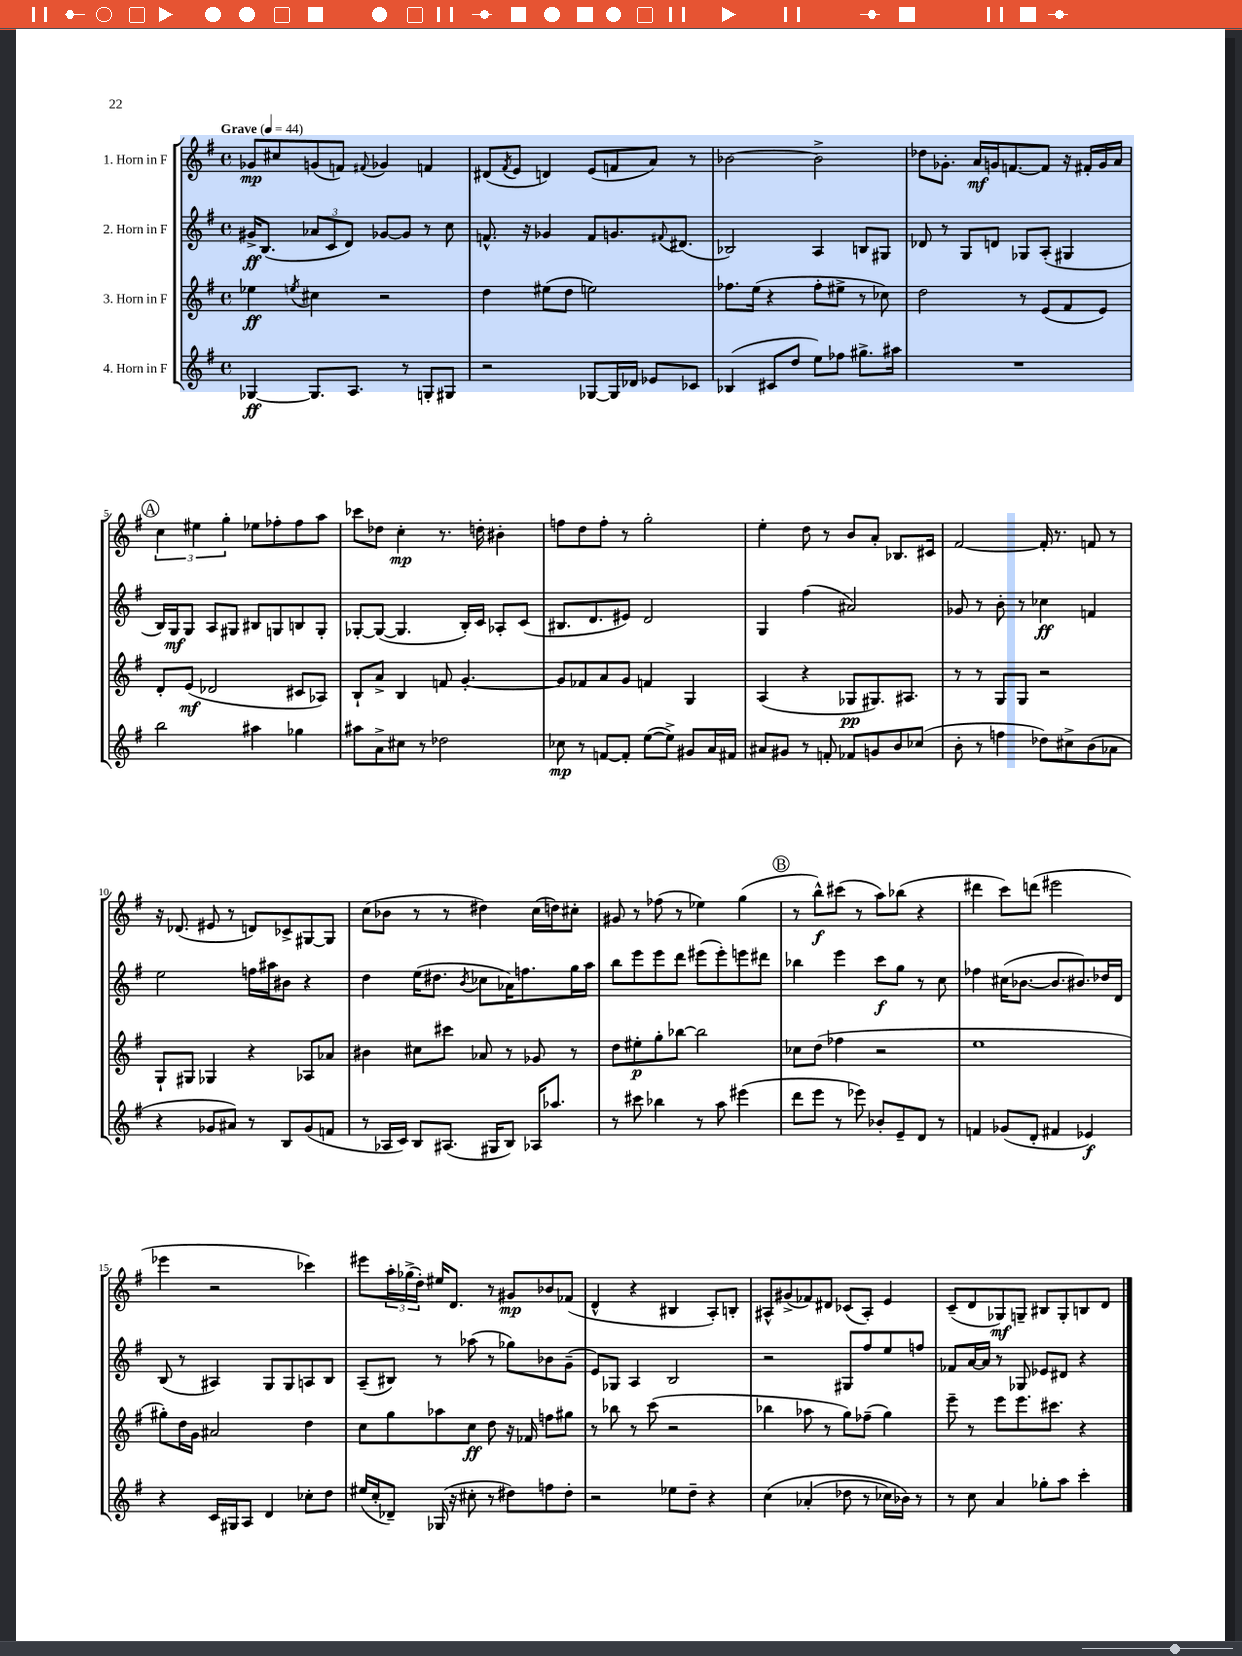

**kern	**kern	**kern	**kern
*staff4	*staff3	*staff2	*staff1
*clefG2	*clefG2	*clefG2	*clefG2
*k[f#]	*k[f#]	*k[f#]	*k[f#]
*M4/4	*M4/4	*M4/4	*M4/4
*met(c)	*met(c)	*met(c)	*met(c)
*MM44	*MM44	*MM44	*MM44
[4G-/	4ee-\	16g#^/LK	8g-/L
.	.	(8.B/J	.
.	.	.	8cc#/
.	8qee/	.	.
8.G-/]L	4cc#\	12a-/L	(8g/
.	.	12c/	.
.	.	.	8f/J)
.	.	12d/J)	.
8.A/J	.	.	.
.	.	.	8qqf#/
.	2r	[8g-/L	4g-/
8r	.	8g-/]J	.
8G'/L	.	8r	4f/
8G#/J	.	8cc\	.
=	=	=	=
2r	4dd\	8.f^^/	(8d#/L
.	.	.	8qf#/
.	.	.	8e/J
.	.	16r	.
.	(8ee#\L	4g-/	4d/)
.	8dd\J	.	.
[8G-/L	2ee\)	8f/L	(8e/L
16G-/]L	.	8.g/	8f/
16d-/JJ	.	.	.
8e-/L	.	.	8a/J)
.	.	8qqf#/	.
.	.	(8.d#/J	.
8c-/J	.	.	8r
=	=	=	=
(4B-/	8.ff-\L	2B-/)	[2b-\
.	(16ee\Jk	.	.
8c#/L	4r	.	.
8dd/J	.	.	.
8ee\L)	8ff-'\L	4A/	2b-^\]
8ff-\J	8ee#^\J	.	.
8.gg#^\L	8r	8B/L	.
.	8cc-\)	8G#/J	.
16aa#\Jk	.	.	.
=	=	=	=
1r	2dd\	8d-/	8dd-\L
.	.	8r	8.g-'\J
.	.	8G/L	.
.	.	.	16a/LL
.	.	8d/J	16g/J
.	.	.	[8.f/
.	8r	8G-/L	.
.	(8e/L	(8A'/J	8f/]J
.	8f#/	4G#/	16r
.	.	.	16f#'/LL
.	8e/J)	.	16g/
.	.	.	16a/JJ
=	=	=	=
2bb\	8d'/L	16B/LL)	6cc\
.	.	16G/J	.
.	(8e/J	8G/J	.
.	.	.	6ee#\
.	2d-/	8A/L	.
.	.	.	6gg'\
.	.	8G#/J	.
4aa#\	.	8B#/L	8ee-\L
.	.	8G/	8ff-'\
4gg-\	8c#/L	8B/	8ff-\
.	8A-/J)	8G'/J	8aa\J
=	=	=	=
8aa#\L	8B`/L	[8G-'/L	8ccc-\L
8a^\	8a^/J	(8G-/_J	8dd-\J
8cc#\J	4B/	4.G-/]	4cc'\
8r	.	.	.
2dd-\	8f/	.	8.r
.	[4.g'/	16B'/LL)	.
.	.	16c/JJ	16dd'\
.	.	8A-'/L	4b#'\
.	.	(8c/J	.
=	=	=	=
8cc-\	8g/]L	8.B#/L	8ff\L
8r	8f-/	.	8dd\
.	.	8.d/	.
[8f/L	8a/	.	8ff'\J
8f'/]J	8g/J	8e#/J)	8r
([8ee\L	4f/	2d/	2gg'\
8ee^\]J)	.	.	.
8g#/L	4G/	.	.
16a/L	.	.	.
16f#/JJ	.	.	.
=	=	=	=
8a#/L	(4A/	4G/	4ee'\
8g#/J	.	.	.
8r	4r	(4ff#\	8dd\
8f'/	.	.	8r
8f-/L	8G-/L	2a#/)	8b/L
8g/	8.G#/)	.	8a'/J
8b/	.	.	8.B-/L
.	8.A#/J	.	.
(8cc-/J	.	.	.
.	.	.	16c#/Jk
=	=	=	=
8b'\	8r	8g-/	[2f#/
8r	8r	8r	.
4ff\	8G/L	8b'\	.
.	8G/J	8r	.
8dd-\L)	2r	4cc-\	16f#'/]
.	.	.	8.r
8cc#^\	.	.	.
(8b\	.	4f/	8f/
8a-\J	.	.	8r
=	=	=	=
4r	8G`/L	2ee\	16r
.	.	.	(8.d-/
.	8G#/J	.	.
8g-/L	4G-/	.	8e#/
8a#/J)	.	.	8r
8r	4r	16ff\LL	8d/L)
.	.	16aa#\J	.
8B/L	.	8b#\J	8c-^/
(8g-/	8A-/L	4r	[8G#/
8f/J	8a-/J	.	8G#/]J
=	=	=	=
8r	4b#\	4dd\	(8cc\L
16A-/LL	.	.	8b-\J
16c/JJ)	.	.	.
8B/L	8cc#\L	(16ee\LK	8r
.	.	8.dd#\J	.
(8.A#/J	8ccc#\J	.	8r
.	.	8qb/	.
.	8a-/	8cc-\L	4dd#\)
16G#/LK	.	.	.
8B/J)	8r	16a-\K)	.
.	.	8.ff\	.
16A-/LK	8g-/	.	(16cc\LL
8.aa-/J	.	.	16dd\J)
.	8r	16gg\L	8cc#'\J
.	.	16aa\JJ	.
=	=	=	=
8r	8dd\L	8bb\L	8g#/
8ccc#\	8ee#'\	8eee\	8r
4bb-\	8gg'\	8eee\	(8ff-\
.	[8bb-\J	8ddd\J	8r
8r	2bb-\]	(8eee#\L	4ee-\)
8aa\	.	8eee#'\)	.
(4eee#\	.	8eee\	(4gg\
.	.	8ddd#\J	.
=	=	=	=
8ddd\L	8cc-\L	4bb-\	8r
8eee\J	(8dd\J	.	8bb^^\L)
8r	4ff-\	4eee\	(8ccc#\J
8eee-\)	.	.	8r
8b-'/L	2r	8ccc\L	8aa\L)
8e~/	.	8gg\J	(8bb-\J
8d/J	.	8r	4r
8r	.	8cc\	.
=	=	=	=
4f/	1ee	4ff-\	4ddd#\
(8g-/L	.	(16cc#\LK	8ccc\L)
.	.	[8.b-\J	.
8d'/J	.	.	(8ddd\J
4f#/	.	8.b-/]L	2eee#\
.	.	8.b#/)	.
4e-/)	.	.	.
.	.	16dd-/L	.
.	.	16d/JJ	.
=	=	=	=
4r	8gg#'\L)	(8B/	4eee-\
.	16dd\L	8r	.
.	16g\JJ	.	.
16c/LL	2a#/	4A#/)	2r
16G#/J	.	.	.
8A/J	.	.	.
4d/	.	8G/L	.
.	.	8G/	.
8cc-'\L	4dd\	8A/	4ccc-\)
8dd\J	.	8B/J	.
=	=	=	=
(16ee#/LL	8cc\L	(8A~/L	8eee#\L
16cc'/J	.	.	.
8d-~/J)	8gg\	8B#/J)	24aa'\L
.	.	.	(24gg-^\
.	.	.	24dd'\JJ)
(16G-/	8aa-\	8r	16ee#/LK
16r	.	.	8.d/J
8cc#'\	8cc\J	(8aa-\	.
8r	8dd\	8r	8r
8dd#\L)	16r	8gg-\L)	8g#/L
.	16f-/	.	.
8ff\	8ff\L	8b-\	8b-/
8dd#'\J	8gg#\J	(8g~\J	(8f-/J
=	=	=	=
2r	8r	8e/L)	4d^^/
.	8bb-\	8G-/J	.
.	8r	4A/	4r
.	(8ccc\	.	.
8ee-\L	2r	2B/	4B#/
8dd~\J	.	.	.
4r	.	.	8A'/L)
.	.	.	8B'/J
=	=	=	=
&(4cc\	4bb-\	2r	8A#^^/L
.	.	.	(8g#^/
(4a-'/	8aa-\	.	8f-/)
.	8r	.	8d#/J
8dd-\	8gg\L)	8G#/L	(8c-/L
8r	(8ff-~\J	8ff#/	8A#'/J)
16cc-\LL)	4gg\)	8ee/	4e/
16b-\JJ&)	.	.	.
8r	.	8ff/J	.
=	=	=	=
8r	8eee~\	8f-/L	(8c~/L
8cc\	8r	[16a/L	8d/
.	.	16a/]JJ	.
4a/	8eee\L	8r	8G-/)
.	8.eee\	8G-/	8G~/J
8gg-'\L	.	8e-/L	8B#/L
.	8.ccc#\J	.	.
8aa\J	.	8d#/J	8G'/
4ccc'\	4r	4r	8B/
.	.	.	8d/J
==	==	==	==
*-	*-	*-	*-
